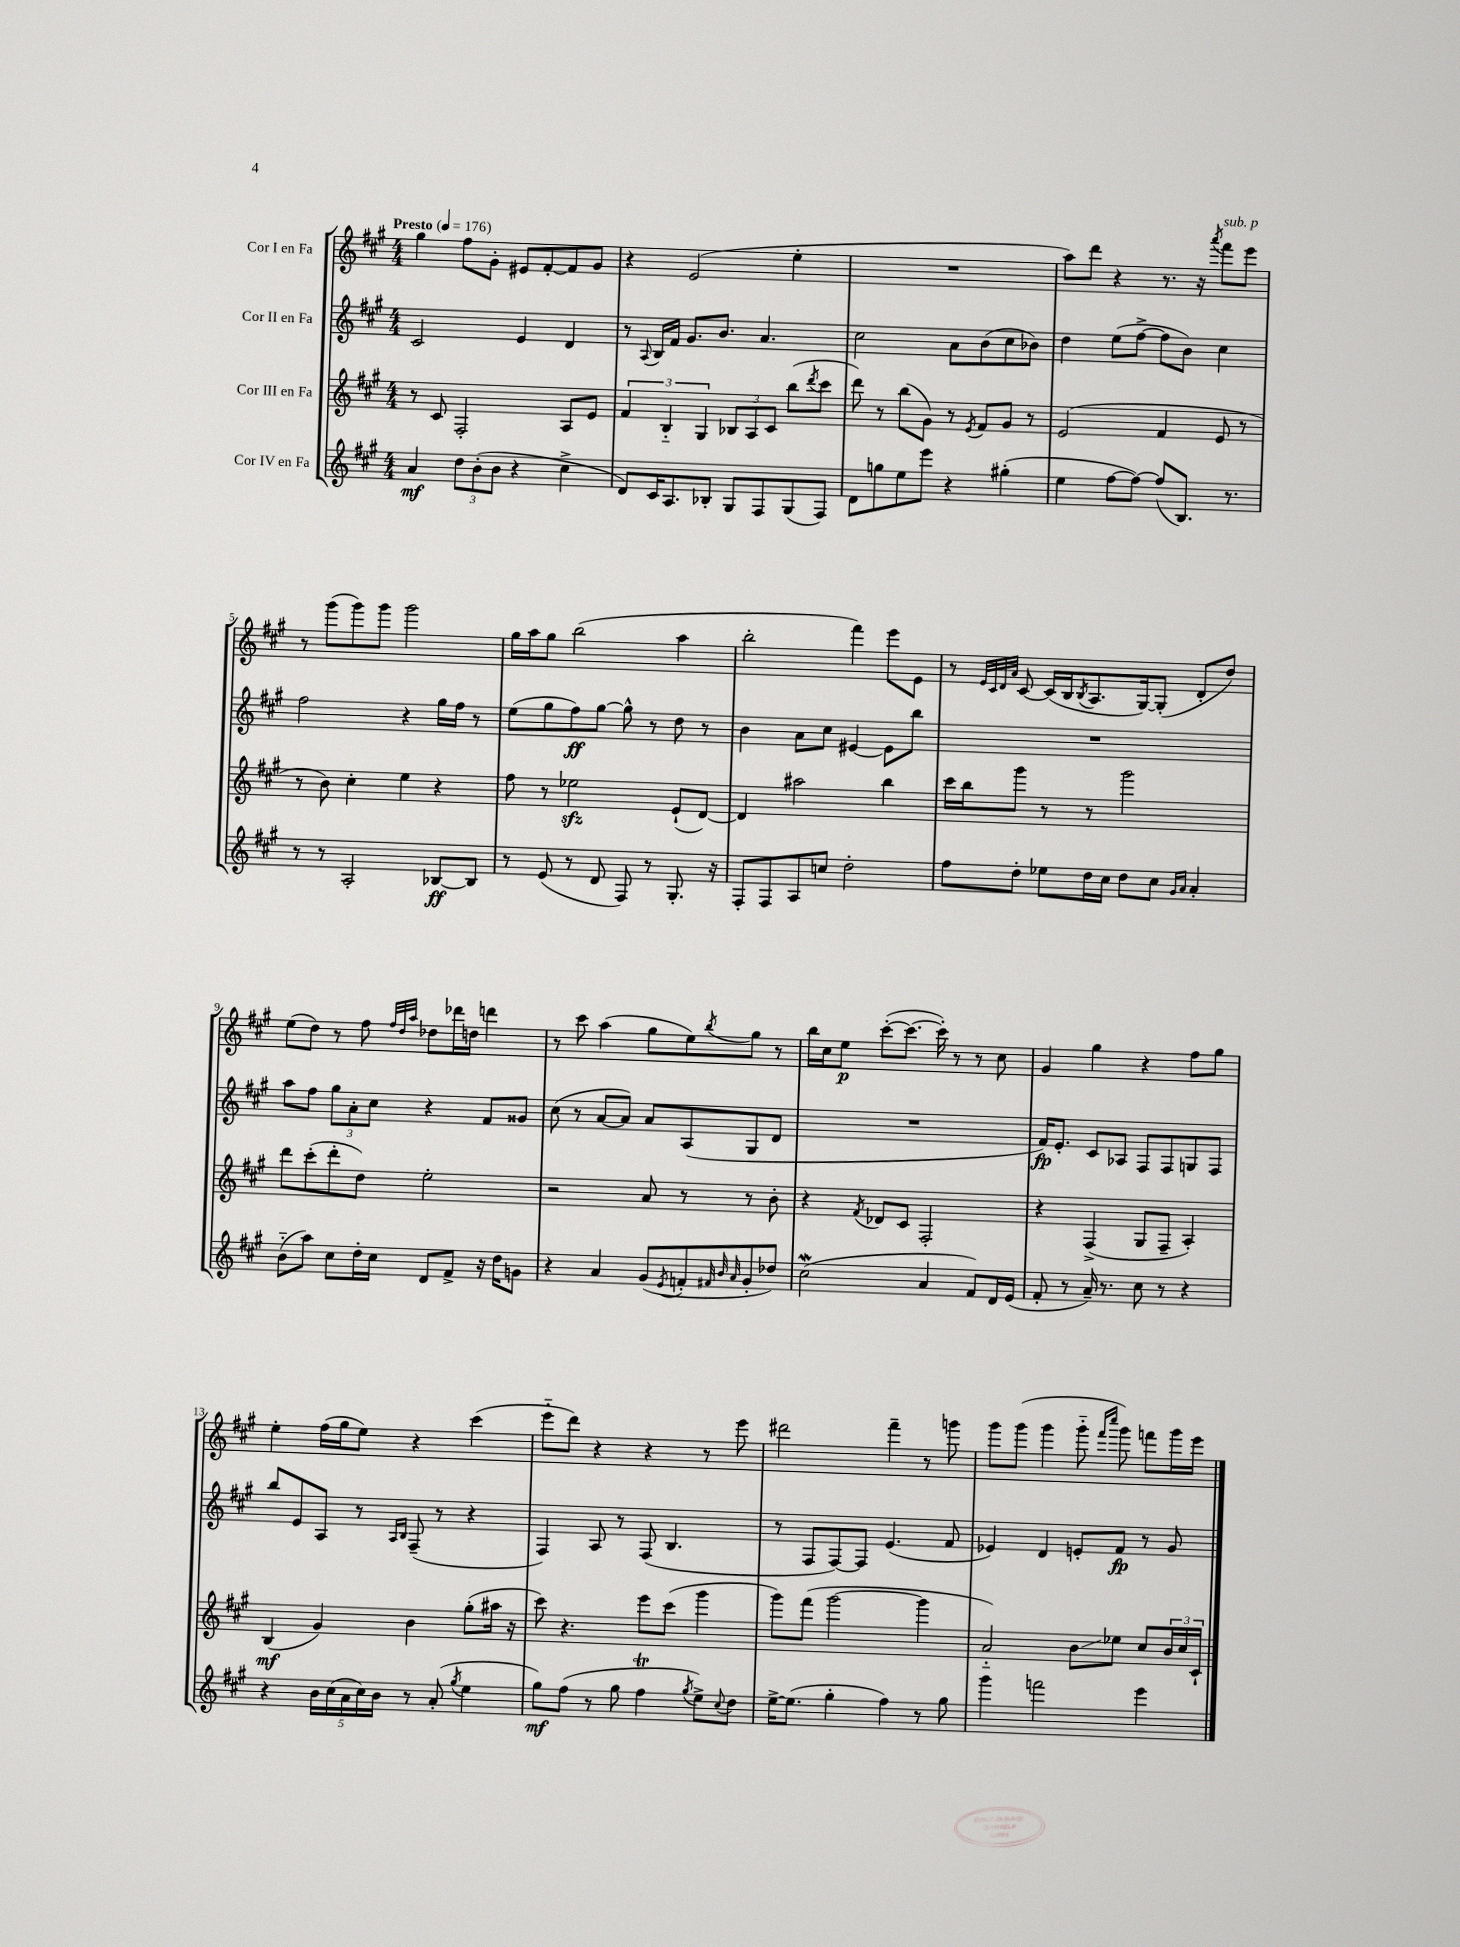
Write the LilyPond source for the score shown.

<<
\new StaffGroup <<
\new Staff = "s0" \with { instrumentName = "Cor I en Fa" } {
    \clef treble \key a \major \numericTimeSignature \time 4/4 \tempo "Presto" 4 = 176
    gis''4 fis''8 gis'8-. eis'8 fis'8~-. fis'8 gis'8 |
    r4 e'2( e''4-. |
    R1 |
    a''8) d'''8 r4 r8. r16 \acciaccatura { a'''8 } fis'''8^\markup { \italic "sub. p" } e'''8 |
    r8 gis'''8( gis'''8) gis'''8 gis'''2 |
    gis''16 a''16 gis''8 b''2( a''4 |
    b''2-. fis'''4) e'''8 e'8 |
    r8 \grace { e'32 cis'32 d'32 a'32 } cis'8~ cis'16( b16 \acciaccatura { b8 } a8. gis16~) gis8-.( d'8-. d''8) |
    e''8( d''8) r8 fis''8 \grace { fis''32 d''32 a''32 } des''8 des'''16 d''16 d'''4 |
    r8 cis'''8 a''4( gis''8 e''8) \acciaccatura { b''8 } gis''8 r8 |
    b''16 cis''16 e''8\p cis'''8~-.( cis'''8.~ cis'''16-.) r8 r8 cis''8 |
    gis'4 gis''4 r4 fis''8 gis''8 |
    e''4-. fis''16( gis''16 e''8) r4 cis'''4( |
    e'''8-_ d'''8) r4 r4 r8 e'''8 |
    dis'''2 fis'''4-- r8 g'''8 |
    gis'''8 gis'''8( gis'''4 gis'''8-_ \grace { fis'''16 cis''''16 } gis'''8) f'''8 gis'''16 e'''16 \bar "|." |
}
\new Staff = "s1" \with { instrumentName = "Cor II en Fa" } {
    \clef treble \key a \major \numericTimeSignature \time 4/4
    cis'2 e'4 d'4 |
    r8 \appoggiatura { a8 } b16 fis'16 gis'8. b'8. a'4. |
    cis''2 a'8 b'8( cis''8 bes'8) |
    d''4 e''8( fis''8~-> fis''8 b'8) cis''4 |
    fis''2 r4 gis''16 fis''16 r8 |
    e''8( gis''8 fis''8\ff) gis''8~ gis''8-^ r8 d''8 r8 |
    b'4 a'8 cis''8 eis'4~ eis'8 b''8 |
    R1 |
    a''8 fis''8 \tuplet 3/2 { gis''8 a'8-. cis''8 } r4 fis'8 gisis'8 |
    cis''8( r8 a'8~ a'8) a'8 a8( gis8 d'8 |
    R1 |
    fis'16\fp) e'8.-. cis'8 aes8 fis8 fis8 g8 fis8 |
    b''8 e'8 a8 r8 \grace { a16 b16 } fis8--( r8 r4 |
    fis4) a8 r8 fis8( b4. |
    r8 fis8 fis8~) fis8 e'4.( fis'8 |
    ees'4) d'4 e'8-. fis'8\fp r8 gis'8 \bar "|." |
}
\new Staff = "s2" \with { instrumentName = "Cor III en Fa" } {
    \clef treble \key a \major \numericTimeSignature \time 4/4
    r8 cis'8 fis2-. a8 e'8 |
    \tuplet 3/2 { fis'4 b4-_ gis4 } \tuplet 3/2 { bes8 a8 cis'8 } b''8( \acciaccatura { d'''8 } cis'''8 |
    d'''8) r8 b''8( gis'8) r8 \acciaccatura { e'8 } fis'8 gis'8 r8 |
    e'2( fis'4 e'8 r8 |
    r8 b'8) cis''4-. e''4 r4 |
    fis''8 r8 ees''2\sfz e'8-!( d'8~) |
    d'4 ais''2 b''4 |
    cis'''16 b''16 gis'''8 r8 r8 gis'''2 |
    d'''8 cis'''8-.( d'''8-. d''8) e''2-. |
    r2 a'8 r8 r8 b'8-. |
    r4 \acciaccatura { fis'8 } des'8 cis'8 fis2-. |
    r4 fis4->( gis8 fis8-- a4-.) |
    b4\mf( gis'4) b'4 gis''8-.( ais''16 r16 |
    cis'''8) r4. e'''8 cis'''8( gis'''4 |
    gis'''8) fis'''8( gis'''2~ gis'''4 |
    a'2-_) b'8\glissando ees''8 cis''8 \tuplet 3/2 { b'16 cis''16 cis'16-! } \bar "|." |
}
\new Staff = "s3" \with { instrumentName = "Cor IV en Fa" } {
    \clef treble \key a \major \numericTimeSignature \time 4/4
    a'4\mf \tuplet 3/2 { d''8 b'8-.( b'8 } r4 cis''4-> |
    d'8) cis'16 a8. bes8-. gis8 fis8 gis8( fis8) |
    d'8 g''8 e''8 e'''8 r4 gis''4-.( |
    e''4 fis''8~ fis''8~) fis''8( b8.) r8. |
    r8 r8 a2-. bes8~\ff bes8 |
    r8 e'8( r8 d'8 fis8) r8 gis8.-. r16 |
    fis8-. fis8 a8 c''8 d''2-. |
    fis''8 d''8-. ees''8 d''16 cis''16 d''8 cis''8 \grace { gis'16 a'16 } a'4-. |
    b'8-_( a''8) cis''8 d''16-. cis''16 d'8 fis'8-> r16 d''16 g'8 |
    r4 a'4 gis'8( \acciaccatura { e'8 } f'8-. \grace { fis'32 b'32 a'32 } gis'8-. des''8) |
    cis''2\mordent( a'4 fis'8) d'16 e'16( |
    fis'8-. r8 a'16--) r8. cis''8 r8 r4 |
    r4 \tuplet 5/4 { b'16 cis''16( a'16 cis''16) b'16 } r8 a'8-.( \acciaccatura { gis''8 } e''4 |
    gis''8\mf) fis''8( r8 gis''8 fis''4\trill \acciaccatura { gis''8 } e''8->) \appoggiatura { cis''8 } d''8 |
    e''16~-> e''8.( gis''4-. fis''4) r8 gis''8 |
    gis'''4 f'''2 e'''4 \bar "|." |
}
>>
>>
